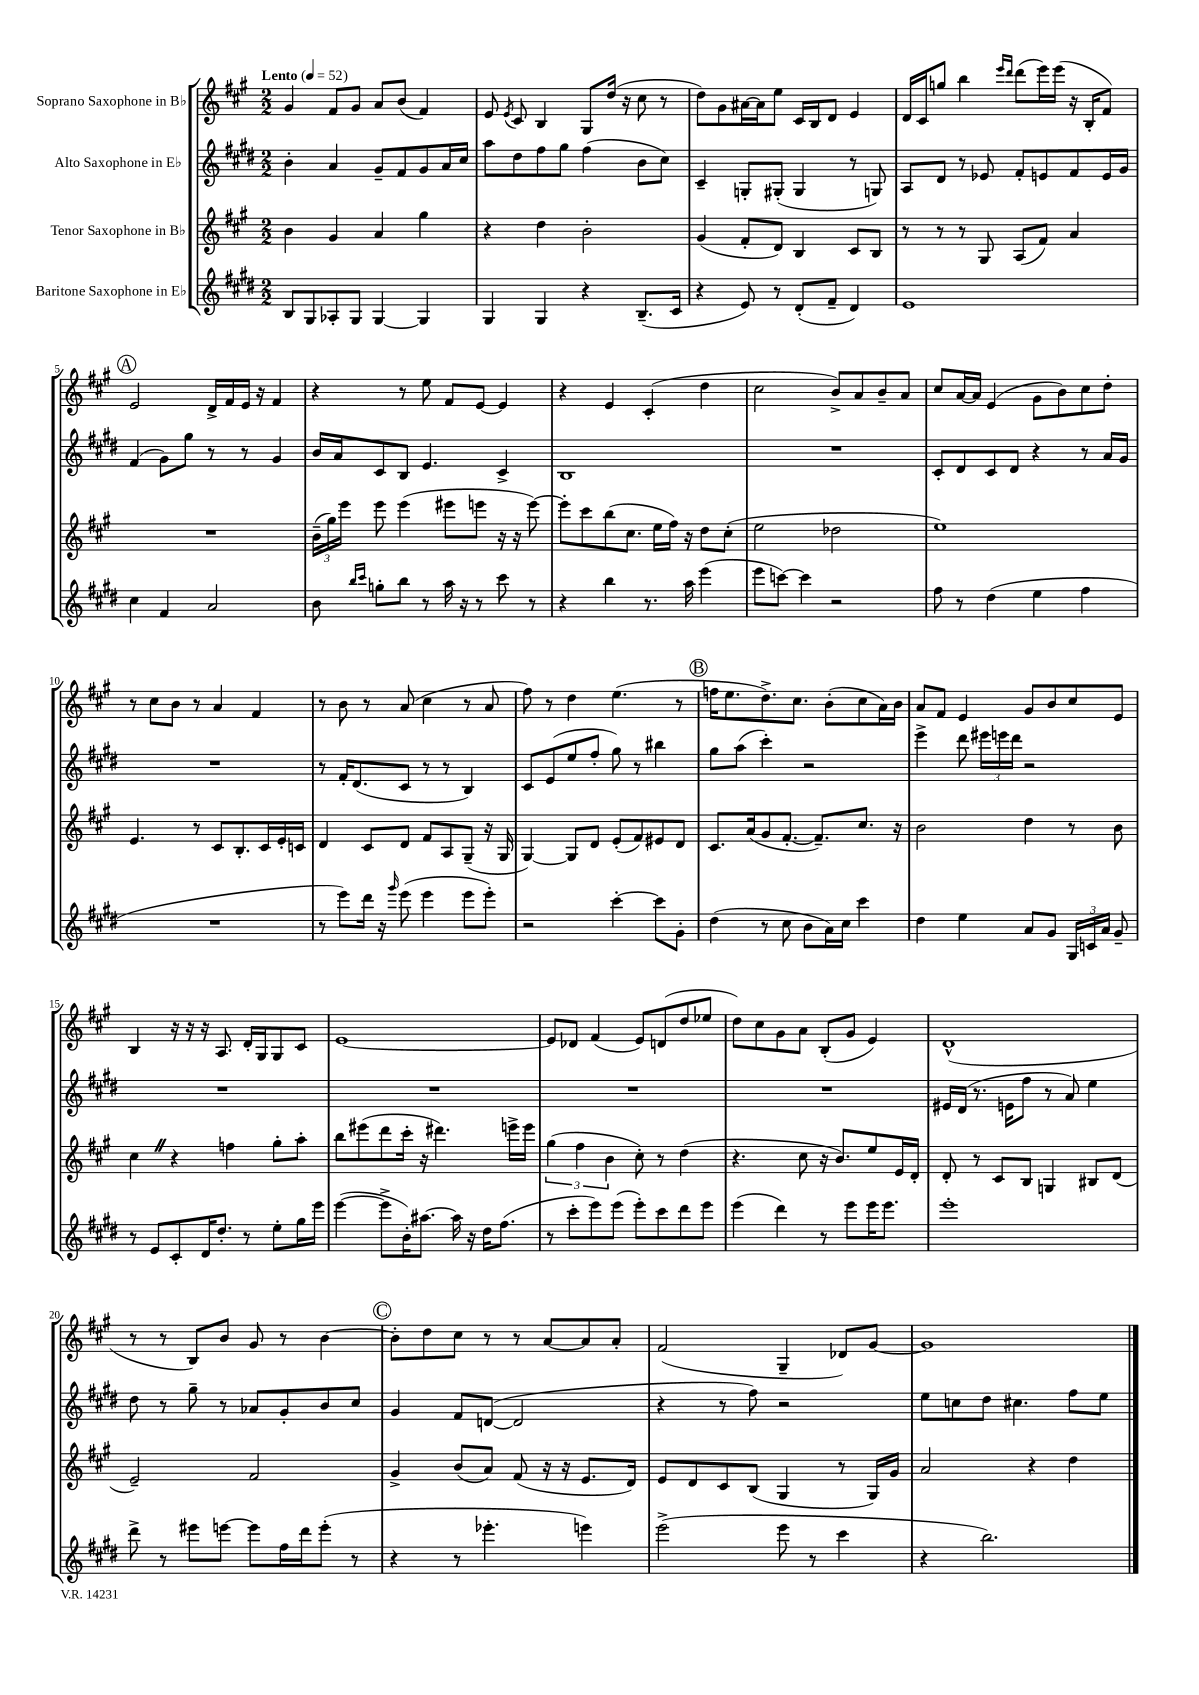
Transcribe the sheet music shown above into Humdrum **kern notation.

**kern	**kern	**kern	**kern
*staff4	*staff3	*staff2	*staff1
*clefG2	*clefG2	*clefG2	*clefG2
*k[f#c#g#d#]	*k[f#c#g#]	*k[f#c#g#d#]	*k[f#c#g#]
*M2/2	*M2/2	*M2/2	*M2/2
*MM52	*MM52	*MM52	*MM52
8B/L	4b\	4b'\	4g#/
8G#/	.	.	.
8A-'/	4g#/	4a/	8f#/L
8G#/J	.	.	8g#/J
[4G#/	4a/	8g#~/L	8a/L
.	.	8f#/	(8b/J
4G#/]	4gg#\	8g#/	4f#/)
.	.	16a/L	.
.	.	16cc#/JJ	.
=	=	=	=
4G#/	4r	8aa\L	8e/
.	.	.	8qe/
.	.	8dd#\	8c#/
4G#/	4dd\	8ff#\	4B/
.	.	8gg#\J	.
4r	2b'\	(4ff#\	8G#/L
.	.	.	(16dd/Jk
.	.	.	16r
(8.B~/L	.	8b\L	8cc#\
.	.	8cc#\J)	8r
16c#/Jk	.	.	.
=	=	=	=
4r	(4g#/	4c#~/	8dd\L)
.	.	.	8g#\
8e/)	8f#'/L	8G'/L	[16a#\L
.	.	.	16a#\]J
8r	8d/J)	(8G#'/J	8ee\J
(8d#'/L	4B/	4G#/	16c#/LL
.	.	.	16B/J
8f#~/J	.	.	8d/J
4d#/)	8c#/L	8r	4e/
.	8B/J	8G/)	.
=	=	=	=
1e	8r	8A/L	16d/LL
.	.	.	16c#/J
.	8r	8d#/J	8gg/J
.	8r	8r	4bb\
.	8G#/	8e-/	.
.	.	.	16qqeee/LL
.	.	.	16qqddd/JJ
.	(8A/L	8f#'/L	(8ddd\L
.	8f#/J)	8e/	16eee\L)
.	.	.	(16eee\JJ
.	4a/	8f#/	16r
.	.	.	16B'/LK
.	.	16e/L	8f#/J)
.	.	16g#/JJ	.
=	=	=	=
4cc#\	1r	(4f#/	2e/
4f#/	.	8g#\L)	.
.	.	8gg#\J	.
2a/	.	8r	16d^/LL
.	.	.	16f#/
.	.	8r	16e/JJ
.	.	.	16r
.	.	4g#/	4f#/
=	=	=	=
8b\	(24b~\LL	16b/LL	4r
.	24gg#\)	.	.
.	.	16a/J	.
.	24eee\JJ	.	.
16qqbb/LL	.	.	.
16qqccc#/JJ	.	.	.
8gg'\L	8eee\	8c#/	.
8bb\J	(4eee\	8B/J	8r
8r	.	4.e/	8ee\
16aa\	8eee#\L	.	8f#/L
16r	.	.	.
8r	8eee\J	.	[8e/J
8ccc#\	16r	4c#^/	4e/]
.	16r	.	.
8r	[8eee\)	.	.
=	=	=	=
4r	8eee'\]L	1B	4r
.	8ccc#\	.	.
4bb\	(8bb\	.	4e/
.	8.cc#\J	.	.
8.r	.	.	(4c#'/
.	16ee\LL	.	.
.	16ff#\JJ)	.	.
16aa\	16r	.	.
(4eee\	8dd\L	.	4dd\
.	(8cc#'\J	.	.
=	=	=	=
8eee\L	2ee\	1r	2cc#\
[8ccc\J)	.	.	.
4ccc\]	.	.	.
2r	2dd-\	.	8b^/L)
.	.	.	8a/
.	.	.	8b~/
.	.	.	8a/J
=	=	=	=
8ff#\	1ee)	8c#'/L	8cc#/L
8r	.	8d#/	[16a/L
.	.	.	16a/]JJ
(4dd#\	.	8c#/	(4e/
.	.	8d#/J	.
4ee\	.	4r	8g#\L
.	.	.	8b\)
4ff#\	.	8r	8cc#\
.	.	16a/LL	8dd'\J
.	.	16g#/JJ	.
=	=	=	=
1r	4.e/	1r	8r
.	.	.	8cc#\L
.	.	.	8b\J
.	8r	.	8r
.	8c#/L	.	4a/
.	8.B'/	.	.
.	.	.	4f#/
.	16c#/L	.	.
.	16e'/	.	.
.	16c/JJ	.	.
=	=	=	=
8r	4d/	8r	8r
8eee\L)	.	16f#'/LK	8b\
.	.	(8.d#/	.
16ddd#\Jk	8c#/L	.	8r
16r	.	.	.
16qqggg#/	.	.	.
(8eee\	8d/J	8c#/J	(8a/
4eee\	8f#/L	8r	4cc#\
.	8A/	8r	.
8eee\L	(8G#~/J	4B/)	8r
8eee'\J)	16r	.	8a/
.	16G#/	.	.
=	=	=	=
2r	[4G#/)	8c#/L	8ff#\)
.	.	(8e/	8r
.	8G#/]L	8ee/	4dd\
.	8d/J	8ff#'/J	.
[4ccc#'\	(8e'/L	8gg#\)	(4.ee\
.	8f#/)	8r	.
8ccc#\]L	8e#/	4bb#\	.
8g#'\J	8d/J	.	8r
=	=	=	=
(4dd#\	8.c#/L	8gg#\L	16ff\LK
.	.	.	8.ee\
.	.	(8aa\J	.
.	(16a/k	.	.
8r	8g#/	4ccc#'\)	8.dd^\)
8cc#\	[8.f#'/J	.	.
.	.	.	8.cc#\J
8b\L	.	2r	.
.	8.f#~/]L)	.	.
16a\L)	.	.	(8b'\L
16cc#\JJ	.	.	.
4ccc#\	8.cc#/J	.	8cc#\
.	.	.	16a\L)
.	16r	.	16b\JJ
=	=	=	=
4dd#\	2b\	4eee^\	8a/L
.	.	.	8f#/J
4ee\	.	8ddd#\	4e/
.	.	24eee#\LL	.
.	.	24eee\	.
.	.	24ddd#\JJ	.
8a/L	4dd\	2r	8g#/L
8g#/J	.	.	8b/
24G#/LL	8r	.	8cc#/
24c/	.	.	.
24a/JJ	.	.	.
8g#~/	8b\	.	8e/J
=	=	=	=
8r	4cc#\	1r	4B/
8e/L	.	.	.
8c#'/	4r	.	16r
.	.	.	16r
16d#/K	.	.	16r
8.dd#'/J	.	.	8.A/
.	4ff\	.	.
8r	.	.	16d'/LL
.	.	.	16G#/J
8ee'\L	8gg#'\L	.	8G#/
16gg#\L	8aa'\J	.	8c#/J
16eee\JJ	.	.	.
=	=	=	=
([4eee\	8bb\L	1r	[1e
.	(8eee#\	.	.
8eee^\]L	8ddd\	.	.
16b'\K)	16ccc#'\Jk	.	.
[8.aa#\J	16r	.	.
.	4.ddd#\)	.	.
16aa#\]	.	.	.
16r	.	.	.
16dd#\LK	.	.	.
(8.ff#\J	.	.	.
.	16eee^\LL	.	.
.	16eee\JJ	.	.
=	=	=	=
8r	(6gg#\	1r	8e/]L
8ccc#'\L	.	.	8d-/J
.	6ff#\	.	.
8eee\)	.	.	(4f#/
.	6b\	.	.
(8eee\J	.	.	.
8eee'\L)	8cc#'\)	.	8e/L)
8ccc#\	8r	.	(8d/
8ddd#\	(4dd\	.	8dd/
8eee\J	.	.	8ee-/J
=	=	=	=
(4eee\	4.r	1r	8dd\L)
.	.	.	8cc#\
4ddd#\)	.	.	8g#\
.	8cc#\	.	8a\J
8r	16r	.	(8B'/L
.	8.b/L)	.	.
8eee\L	.	.	8g#/J
16eee\K	8ee/	.	4e/)
8.eee\J	.	.	.
.	16e/L	.	.
.	16d'/JJ	.	.
=	=	=	=
1eee'	8d'/	16e#/LL	(1d^^
.	.	(16d#/JJ	.
.	8r	8.r	.
.	8c#/L	.	.
.	.	16e\LK	.
.	8B/J	8ff#\J	.
.	4G/	8r	.
.	.	8a/)	.
.	8B#/L	4ee\	.
.	(8d/J	.	.
=	=	=	=
8ddd#^\	2e~/)	8dd#\	8r
8r	.	8r	8r
8eee#\L	.	8gg#~\	8B/L)
[8eee\J	.	8r	8b/J
8eee\]L	2f#/	8a-/L	8g#/
16ff#\L	.	8g#'/	8r
16ddd#\J	.	.	.
(8eee'\J	.	8b/	[4b\
8r	.	8cc#/J	.
=	=	=	=
4r	4g#^/	4g#/	8b'\]L
.	.	.	8dd\
8r	(8b/L	8f#/L	8cc#\J
4.eee-'\	8a/J)	([8d/J	8r
.	(8f#/	2d/]	8r
.	16r	.	[8a/L
.	16r	.	.
4eee\)	8.e/L	.	8a/]
.	.	.	8a'/J
.	16d/Jk)	.	.
=	=	=	=
(2eee^\	8e/L	4r	(2f#/
.	8d/	.	.
.	8c#/	8r	.
.	(8B/J	8ff#\)	.
8eee\	4G#/	2r	4G#~/
8r	.	.	.
4ccc#\	8r	.	8d-/L)
.	16G#/LL)	.	[8g#/J
.	16g#/JJ	.	.
=	=	=	=
4r	2a/	8ee\L	1g#]
.	.	8cc\	.
2.bb\)	.	8dd#\J	.
.	.	4.cc#\	.
.	4r	.	.
.	4dd\	8ff#\L	.
.	.	8ee\J	.
==	==	==	==
*-	*-	*-	*-
